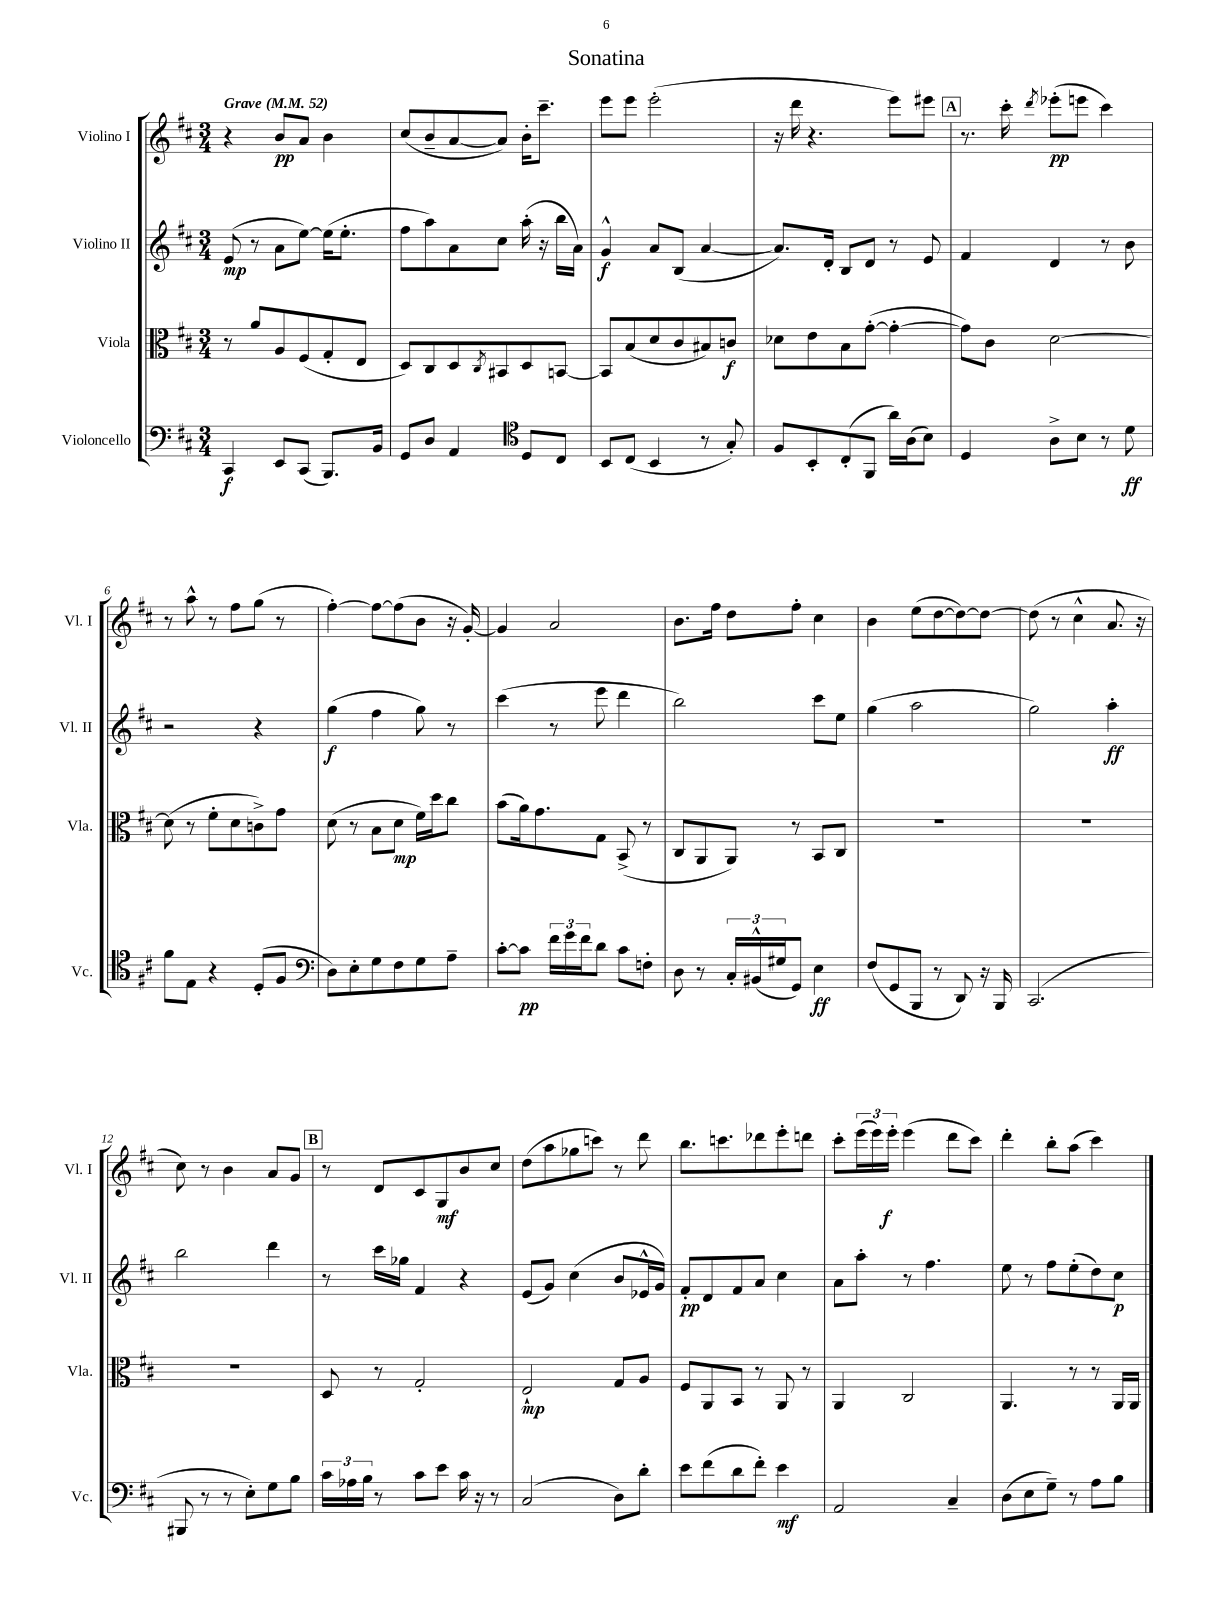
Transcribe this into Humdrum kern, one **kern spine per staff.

**kern	**kern	**kern	**kern
*staff4	*staff3	*staff2	*staff1
*clefF4	*clefC3	*clefG2	*clefG2
*k[f#c#]	*k[f#c#]	*k[f#c#]	*k[f#c#]
*M3/4	*M3/4	*M3/4	*M3/4
*MM52	*MM52	*MM52	*MM52
4CC#	8r	(8e	4r
.	8a	8r	.
8EE	8A	8a	8b
(8CC#	(8F#	[8ee)	8a
8.BBB)	8G'	(16ee]	4b
.	.	8.ee'	.
.	8E	.	.
16BB	.	.	.
=	=	=	=
8GG	8D)	8ff#	(8cc#
8D	8C#	8aa)	8b~
4AA	8D	8a	[8a
.	8qC#	.	.
.	8BB#	8cc#	8a])
*clefC4	*	*	*
8D	8D	(16aa'	16b'
.	.	16r	8.ccc#~
8C#	[8BB	16bb	.
.	.	16a)	.
=	=	=	=
8BB	8BB]	4g^^	8eee
(8C#	(8B	.	8eee
4BB	8d	8a	(2eee'
.	8c#	(8B	.
8r	8B#)	[4a	.
8G')	8c	.	.
=	=	=	=
8F#	8d-	8.a])	16r
.	.	.	16ddd
8BB'	8e	.	4.r
.	.	16d'	.
(8C#'	8B	8B	.
8FF#	([8g'	8d	.
16a)	4g'_	8r	8eee)
(16A	.	.	.
8B)	.	8e	8eee#
=	=	=	=
4D	8g])	4f#	8.r
.	8c#	.	.
.	.	.	16ccc#'
.	.	.	8qddd
8A^	[2d	4d	(8eee-'
8B	.	.	8eee
8r	.	8r	4ccc#)
8d	.	8b	.
=	=	=	=
8f#	(8d]	2r	8r
8E	8r	.	8aa^^
4r	8f#'	.	8r
.	8d	.	8ff#
(8D'	8c^)	4r	(8gg
8F#	8g	.	8r
=	=	=	=
*clefF4	*	*	*
8D)	(8d	(4gg	[4ff#')
8E'	8r	.	.
8G	8B	4ff#	8ff#_
8F#	8d	.	(8ff#]
8G	16f#)	8gg)	8b
.	16dd	.	.
8A~	8cc#	8r	16r
.	.	.	[16g')
=	=	=	=
[8c#'	(8b	(4ccc#	4g]
8c#]	16a)	.	.
.	8.g	.	.
24f#	.	8r	2a
24g	.	.	.
24f#	.	.	.
8d	8G	8eee	.
8c#	(8BB^	4ddd	.
8F'	8r	.	.
=	=	=	=
8D	8C#	2bb)	8.b
8r	8AA	.	.
.	.	.	16ff#
24C#'	8AA)	.	8dd
(24BB#^^	.	.	.
24G#	.	.	.
8GG)	8r	.	8ff#'
4E	8BB	8ccc#	4cc#
.	8C#	8ee	.
=	=	=	=
(8F#	2.r	(4gg	4b
8GG	.	.	.
8BBB	.	2aa	(8ee
8r	.	.	[8dd
8DD)	.	.	8dd_)
16r	.	.	8dd_
16BBB	.	.	.
=	=	=	=
(2.CC#	2.r	2gg)	(8dd]
.	.	.	8r
.	.	.	4cc#^^
.	.	4aa'	8.a
.	.	.	16r
=	=	=	=
8BBB#	2.r	2bb	8cc#)
8r	.	.	8r
8r	.	.	4b
8E')	.	.	.
8G	.	4ddd	8a
8B	.	.	8g
=	=	=	=
24c#	8D	8r	8r
24A-	.	.	.
24B	.	.	.
8r	8r	16ccc#	8d
.	.	16gg-	.
8c#	2G'	4f#	8c#
8e	.	.	8G
16c#	.	4r	8b
16r	.	.	.
8r	.	.	8cc#
=	=	=	=
(2C#	2E`	(8e	(8dd
.	.	8g)	8aa
.	.	(4cc#	8gg-
.	.	.	8ccc)
8D)	8G	8b	8r
8d'	8A	16e-^^	8ddd
.	.	16g)	.
=	=	=	=
8e	8F#	8f#'	8.bb
(8f#	8AA	8d	.
.	.	.	8.ccc
8d	8BB	8f#	.
8f#')	8r	8a	8ddd-
4e	8AA	4cc#	8eee'
.	8r	.	8ddd
=	=	=	=
2AA	4AA	8a	8ccc#'
.	.	8aa'	(24eee
.	.	.	24eee)
.	.	.	24eee'
.	2C#	8r	(4eee
.	.	4.ff#	.
4C#~	.	.	8ddd
.	.	.	8ccc#)
=	=	=	=
(8D	4.AA	8ee	4ddd'
8E	.	8r	.
8G~)	.	8ff#	8bb'
8r	8r	(8ee'	(8aa
8A	8r	8dd)	4ccc#)
8B	16AA	8cc#	.
.	16AA	.	.
==	==	==	==
*-	*-	*-	*-
